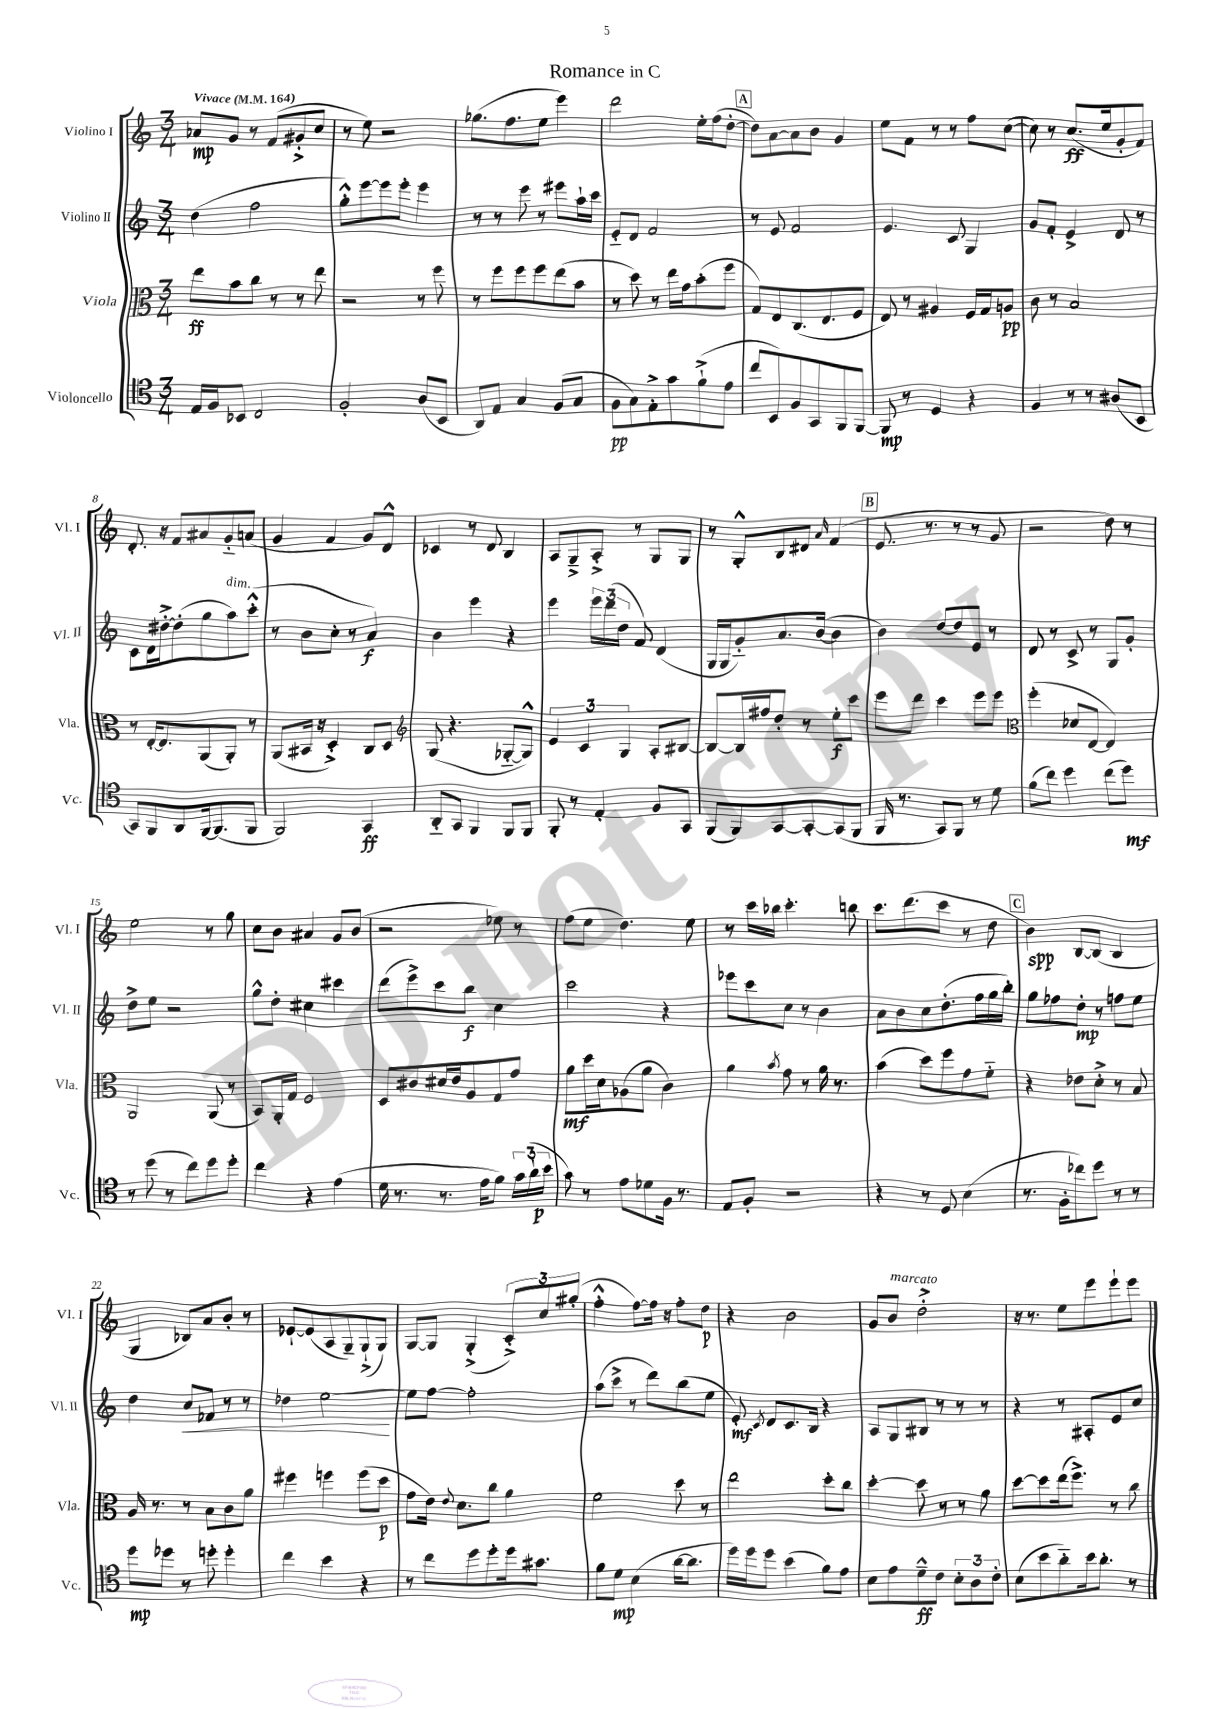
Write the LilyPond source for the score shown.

\header { title = "Romance in C" }
<<
\new StaffGroup <<
\new Staff = "s0" \with { instrumentName = "Violino I" shortInstrumentName = "Vl. I" } {
    \clef treble \key c \major \numericTimeSignature \time 3/4 \tempo "Vivace" 4 = 164
    \autoBeamOff aes'8[\mp g'8] r8 f'8[( gis'8-.-> c''8] |
    r8 e''8) r2 |
    ges''8.[( f''8. e''8] e'''4) |
    d'''2 e''16[-. f''16( d''8]~-. |
    \mark \markup { \box "A" } d''8[) a'8~ a'8 b'8] g'4 |
    e''8[ f'8] r8 r8 f''8[ c''8]~( |
    c''8) r8 c''8.[\ff( e''16 g'8-. f'8]) |
    d'8.-. r16 f'8[ ais'8 g'8-_ a'8]( |
    g'4 f'4 g'8[) d'8]-^ |
    ces'4 r8 d'8 b4 |
    a8[ g8---> a8]-.-> r8 g8[ g8] |
    r8 g8[-.-^ b8 dis'8] \grace { a'16 } f'4( |
    \mark \markup { \box "B" } e'8. r8. r8 r8 g'8 |
    r2 d''8) r8 |
    e''2 r8 g''8 |
    c''8[ b'8] ais'4 g'8[ b'8]( |
    r2 ees''8) r8 |
    f''8[( e''8] d''4.) e''8 |
    r8 c'''16[ bes''16] c'''4.-. b''8 |
    c'''8.[ d'''8.( c'''8] r8 d''8 |
    \mark \markup { \box "C" } b'4\spp) b8[~ b8]( b4 |
    g4 bes8[) a'8 b'8]-. r8 |
    ees'8[~-! ees'8( a8 g8--) g8-!->( g8]) |
    g8[~ g8] g4-.->( \tuplet 3/2 { c'8[-.->) c''8 gis''8]-.( } |
    f''4-.-^ f''8[~) f''16] r16 f''8[-. d''8]\p |
    r4 b'2 |
    g'8[ b'8]^\markup { \italic "marcato" } d''2-.-> |
    r16 r8. e''8[ e'''8 e'''8-! e'''8] \bar "|." |
}
\new Staff = "s1" \with { instrumentName = "Violino II" shortInstrumentName = "Vl. II" } {
    \clef treble \key c \major \numericTimeSignature \time 3/4
    \autoBeamOff d''4( f''2 |
    g''8[-.-^) e'''8~ e'''8 e'''8]-. e'''4 |
    r8 r8 e'''8 r8 eis'''8[ a''16-! c'''16] |
    e'8[-_ d'8] f'2 |
    \mark \markup { \box "A" } r8 e'8 f'2 |
    e'4. c'8 g4 |
    g'8[ f'8]-. e'4-> d'8 r8 |
    c'8[ d'16 dis''16~-.-> dis''8-.( g''8 a''8^\markup { \italic "dim." }) c'''8]-.-^( |
    r8 b'8[ c''8]-. r8 a'4\f) |
    b'4 e'''4 r4 |
    e'''4 \tuplet 3/2 { e'''16[ d'''16( d''16] } f'8) d'4( |
    g16[ g16 g'8-_) a'8. b'16]~( b'4 |
    \mark \markup { \box "B" } b'4) d''8[~ d''8 e'8] r8 |
    d'8 r8 c'8-> r8 g8[ g'8]-. |
    d''8[-> e''8] r2 |
    g''8[-^ d''8]-. cis''4 cis'''4 |
    d'''8[( e'''8->) c'''8 b''8]\f c''4 |
    c'''2 r4 |
    ees'''8[ c'''8 c''8] r8 b'4 |
    a'8[ b'8 c''8 d''8.-.( f''16 g''16 b''16]-.) |
    \mark \markup { \box "C" } g''8[ fes''8 d''8]-.\mp r8 f''8[ e''8] |
    d''4 c''8[\< fes'8] r8 r8 |
    des''4 e''2~\! |
    e''8[ f''8]~ f''2-. |
    a''8[( c'''8]-> r8 d'''8[) b''8( e''8] |
    e'8-.\mf) \acciaccatura { c'8 } d'8[ c'8. b16] r4 |
    a8[ g8 bis8] r8 r8 r8 |
    r4 r8 ais8[-. e'8 c''8] \bar "|." |
}
\new Staff = "s2" \with { instrumentName = "Viola" shortInstrumentName = "Vla." } {
    \clef alto \key c \major \numericTimeSignature \time 3/4
    \autoBeamOff e''8[\ff b'8 c''8] r8 r8 e''8 |
    r2 r8 f''8 |
    r8 f''8[ f''8 f''8 e''8( b'8] |
    r8 d''8) r8 e''16[ g'16 b'8-.( f''8] |
    \mark \markup { \box "A" } g8[) e8 c8.( e8. f8] |
    e8) r8 ais4 f16[ g16 a8]\pp |
    c'8 r8 b2 |
    r8 e16[~-. e8. a,8( a,8]-.) r8 |
    a,8[( bis,16] r16 d4-.->) c8[ d8] |
    \clef treble g8( r4. ges8[~-_ ges8]-^) |
    \tuplet 3/2 { e'4 c'4 g4 } a8[-. bis8]~ |
    bis8[~ bis16 fis''16 d''8]-. r8 e''8[-.\f c'''8] |
    \mark \markup { \box "B" } e'''8[ d'''8] c'''4 e'''8[ e'''8] |
    \clef alto f''4-.( des'8[ e8]~ e4) |
    a,2 a,8( r8 |
    b,8[) a,16-. g16] f2 |
    d8[ cis'8 dis'16 e'16 a8 g8 g'8] |
    a'8[\mf d''16 d'16 aes8( a'8] c'4) |
    a'4 \acciaccatura { b'8 } g'8 r8 a'16 r8. |
    b'4( d''8[) f''8 g'8 f'8]-_ |
    \mark \markup { \box "C" } r4 ees'8[ d'8]-.-> r8 b8 |
    a16 r8. r8 b8[ c'8 a'8] |
    fis''4 f''4 f''8[( d''8]\p |
    g'8[ e'16]) \appoggiatura { e'8 } d'8.[ c''8] a'4 |
    f'2 d''8 r8 |
    e''2 d''8[-. c''8] |
    d''4~-. d''8 r8 r8 a'8 |
    d''8[~ d''8 e''16( f''8.]->) r8 c''8 \bar "|." |
}
\new Staff = "s3" \with { instrumentName = "Violoncello" shortInstrumentName = "Vc." } {
    \clef tenor \key c \major \numericTimeSignature \time 3/4
    \autoBeamOff e16[ f16 bes,8] c2 |
    f2-. a8[( b,8] |
    a,8[) e8] g4 f8[( g8] |
    f8[\pp g8) e8-.-> g'8 f'8-!->( e'8] |
    \mark \markup { \box "A" } c''8[ b,8) f8 g,8 f,8 f,8]~ |
    f,8\mp r8 d4 r4 |
    f4 r8 r8 ais8[( b,8] |
    g,8[) f,8 a,8 f,16~ f,8.( f,8] |
    f,2) g,4\ff |
    a,8[-_ g,8] f,4 f,8[ f,8] |
    f,8-. r8 e4-. f8[ g,8] |
    f,8[( f,8) g,8~ g,8~-. g,8( f,8] |
    \mark \markup { \box "B" } f,16 r8. g,8[) f,8] r8 d'8 |
    f'8[( c''8]) d''4 c''8[( d''8]\mf) |
    r8 d''8( r8 c''8[) d''8 d''8]-. |
    c''4 r4 e'4( |
    d'16 r8. r8. e'16[ f'8]) \tuplet 3/2 { g'16[ a'16-!( b'16]\p } |
    g'8) r8 e'8[ des'8 f16] r8. |
    e8[ f8]-. r2 |
    r4 r8 d8 b4( |
    \mark \markup { \box "C" } r8. f16[-. ces''8) d''8] r8 r8 |
    d''8[\mp des''8] r8 d''8-. d''4-. |
    c''4 b'4 r4 |
    r8 c''8[ d''8 d''8-. d''16 gis'8.] |
    f'8[ d'8]\mp b4( a'16[~ a'8.] |
    d''16[) d''16 d''8] b'4( f'8[) e'8] |
    b8[ e'8 d'8---^\ff c'8] \tuplet 3/2 { b8[-. a8 c'8]-. } |
    b8[( b'8 a'8-_) b'16 a'8.]-. r8 \bar "|." |
}
>>
>>
